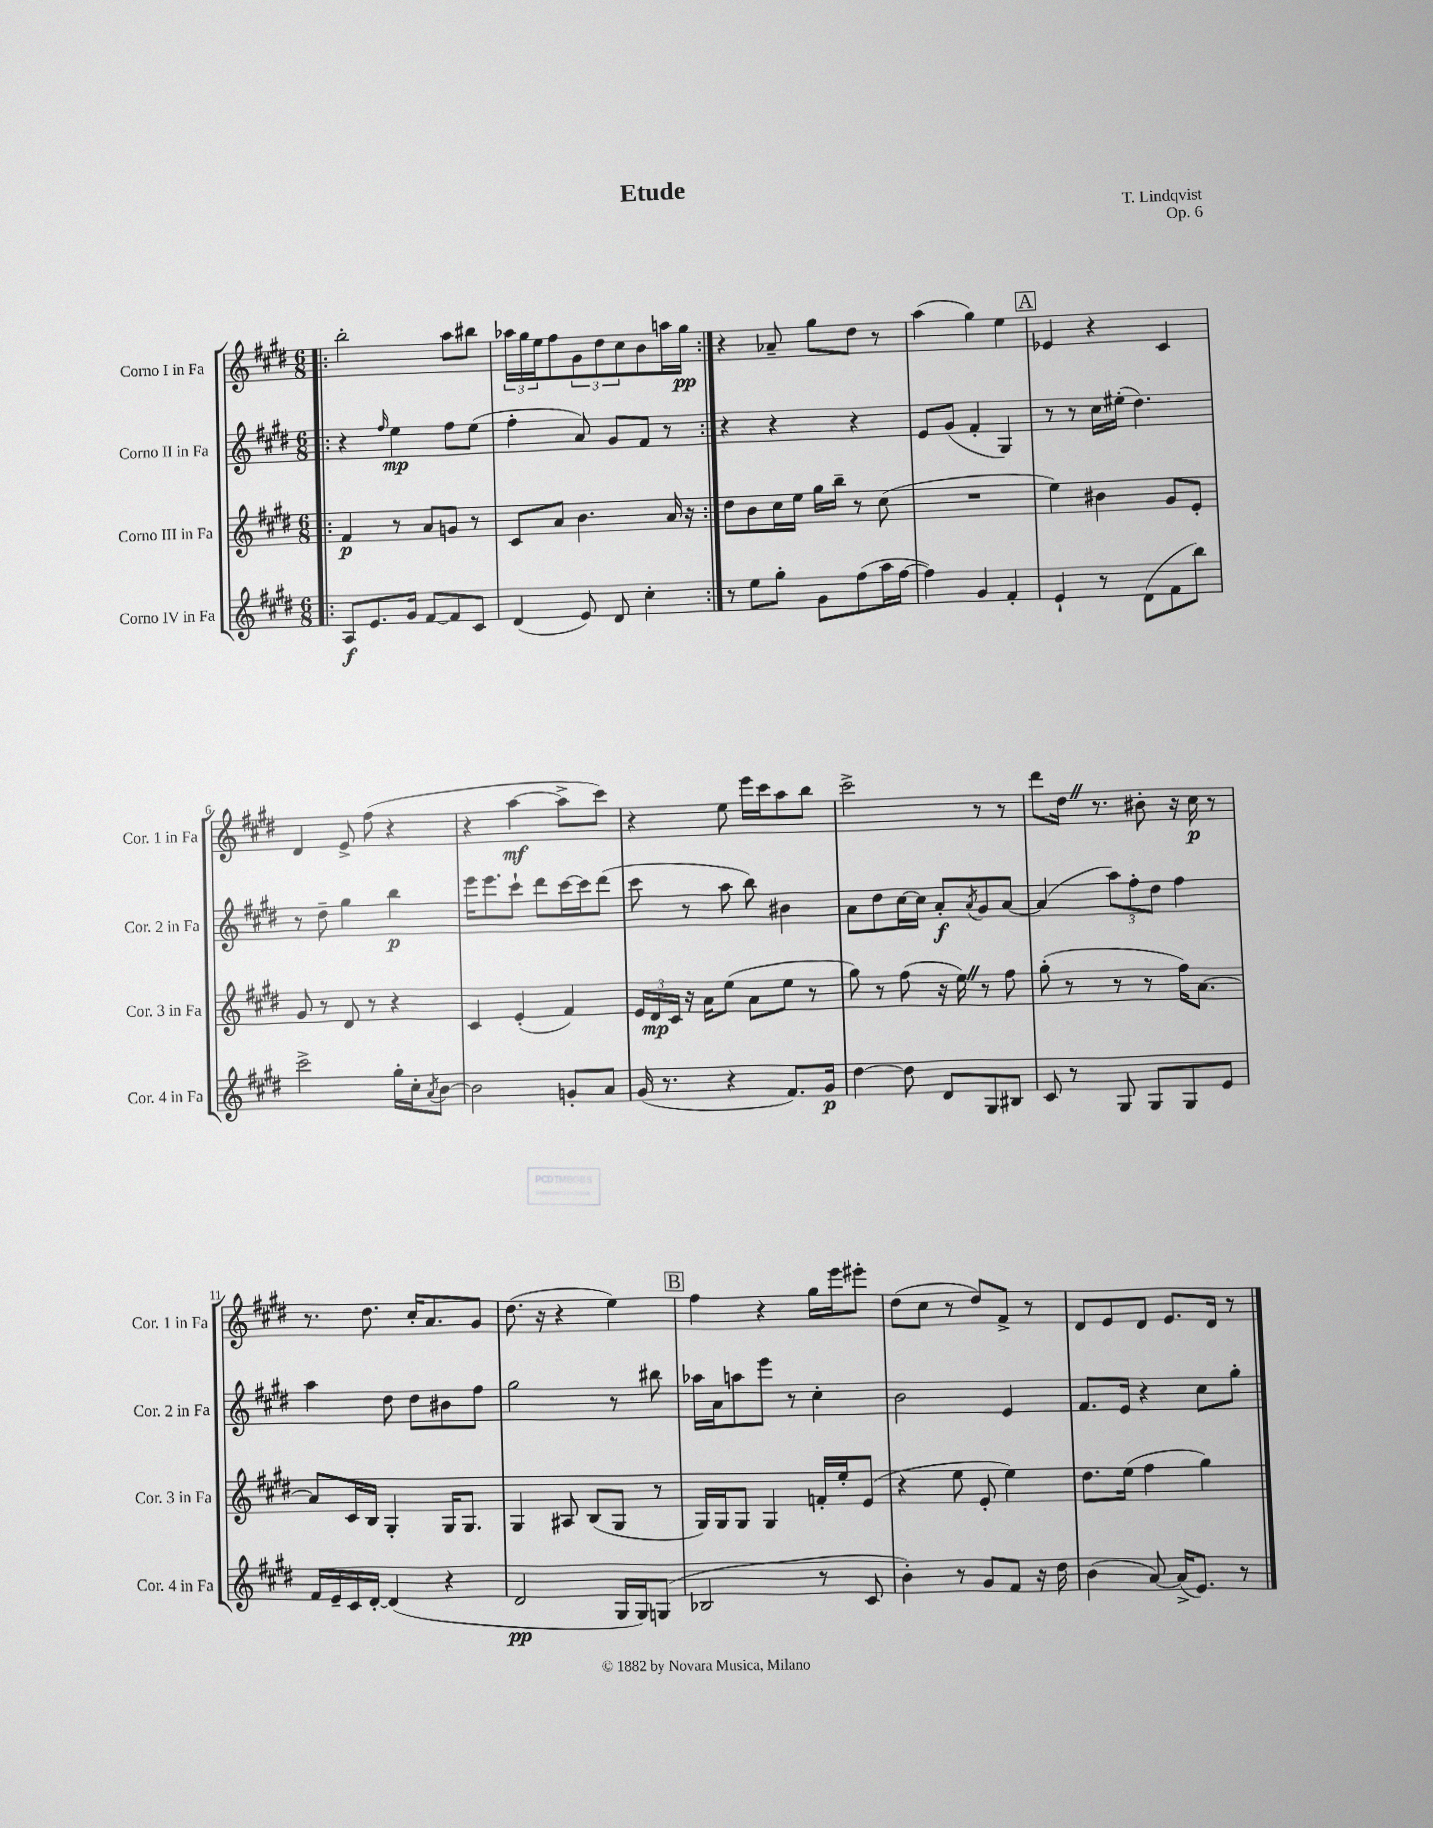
\header { title = "Etude" composer = "T. Lindqvist" opus = "Op. 6" }
<<
\new StaffGroup <<
\new Staff = "s0" \with { instrumentName = "Corno I in Fa" shortInstrumentName = "Cor. 1 in Fa" } {
    \clef treble \key e \major \numericTimeSignature \time 6/8
    \repeat volta 2 { \bar ".|:" b''2-. a''8 bis''8 |
    \tuplet 3/2 { aes''16 gis''16 e''16 } fis''8 \tuplet 3/2 { gis'8 dis''8 cis''8 } b'8 a''16 gis''16\pp | }
    r4 aes'8-- gis''8 dis''8 r8 |
    a''4( gis''4) e''4 |
    \mark \markup { \box "A" } ees'4 r4 cis'4 |
    dis'4 e'8-> fis''8( r4 |
    r4 a''4~\mf a''8-> cis'''8) |
    r4 e''8 e'''16 cis'''16 a''8 b''8 |
    cis'''2-> r8 r8 |
    dis'''8 dis''16 \once \override BreathingSign.text = \markup { \musicglyph "scripts.caesura.straight" } \breathe r8. bis'8-. r16 cis''16\p r8 |
    r8. dis''8. cis''16-. a'8. gis'8 |
    dis''8.( r16 r4 e''4) |
    \mark \markup { \box "B" } fis''4 r4 gis''16 e'''16 eis'''8-. |
    dis''8( cis''8 r8 dis''8) fis'8-> r8 |
    dis'8 e'8 dis'8 e'8. dis'16 r8 \bar "|." |
}
\new Staff = "s1" \with { instrumentName = "Corno II in Fa" shortInstrumentName = "Cor. 2 in Fa" } {
    \clef treble \key e \major \numericTimeSignature \time 6/8
    \repeat volta 2 { \bar ".|:" r4 \grace { fis''16 } e''4\mp fis''8 e''8( |
    fis''4-. a'8) gis'8 fis'8 r8 | }
    r4 r4 r4 |
    e'8 gis'8( fis'4-. gis4) |
    \mark \markup { \box "A" } r8 r8 cis''16 eis''16-.( dis''4.) |
    r8 dis''8-- gis''4 b''4\p |
    e'''16 e'''8. cis'''8-! dis'''8 cis'''16~ cis'''16 dis'''8( |
    cis'''8 r8 a''8 b''8) bis'4 |
    a'8 dis''8 cis''16~ cis''16 a'8-.\f \acciaccatura { a'8 } gis'8 a'8~ |
    a'4( \tuplet 3/2 { a''8) fis''8-. dis''8 } fis''4 |
    a''4 dis''8 dis''8 bis'8 fis''8 |
    gis''2 r8 bis''8 |
    \mark \markup { \box "B" } aes''16 a'16 a''8 e'''8 r8 cis''4-. |
    b'2 e'4 |
    fis'8. e'16 r4 cis''8 gis''8-. \bar "|." |
}
\new Staff = "s2" \with { instrumentName = "Corno III in Fa" shortInstrumentName = "Cor. 3 in Fa" } {
    \clef treble \key e \major \numericTimeSignature \time 6/8
    \repeat volta 2 { \bar ".|:" fis'4\p r8 a'8 g'8 r8 |
    cis'8 a'8 b'4. a'16 r16 | }
    dis''8 b'8 cis''16 e''16 gis''16 b''16-- r8 cis''8( |
    R2. |
    \mark \markup { \box "A" } e''4) bis'4 gis'8 e'8-. |
    gis'8 r8 dis'8 r8 r4 |
    cis'4 e'4-.( fis'4) |
    \tuplet 3/2 { e'16 dis'16\mp cis'16 } r16 a'16 e''8( a'8 e''8 r8 |
    gis''8) r8 fis''8( r16 e''16) \once \override BreathingSign.text = \markup { \musicglyph "scripts.caesura.straight" } \breathe r8 fis''8 |
    gis''8-.( r8 r8 r8 fis''16) a'8.~ |
    a'8 cis'16 b16 gis4-. gis16 gis8. |
    gis4 ais8 b8( gis8 r8 |
    \mark \markup { \box "B" } gis16) gis16 gis8 gis4 f'16-. e''16-. e'8( |
    r4 e''8 e'8-. e''4) |
    dis''8. e''16( fis''4 gis''4) \bar "|." |
}
\new Staff = "s3" \with { instrumentName = "Corno IV in Fa" shortInstrumentName = "Cor. 4 in Fa" } {
    \clef treble \key e \major \numericTimeSignature \time 6/8
    \repeat volta 2 { \bar ".|:" a8\f e'8. gis'16 fis'8~ fis'8 cis'8 |
    dis'4( e'8) dis'8 cis''4-. | }
    r8 e''8 gis''8-. gis'8 fis''8( a''16 fis''16~ |
    fis''4) gis'4 fis'4-. |
    \mark \markup { \box "A" } e'4-! r8 dis'8( fis'8 b''8) |
    cis'''2-> gis''16-. cis''16-. \acciaccatura { a'8 } b'8~ |
    b'2 g'8-. a'8 |
    gis'16( r8. r4 fis'8.) gis'16\p |
    dis''4~ dis''8 dis'8 gis8 bis8 |
    cis'8 r8 gis8 gis8 gis8 e'8 |
    fis'16 e'16-- cis'16 dis'16~-. dis'4( r4 |
    dis'2\pp gis16 gis16) g8( |
    \mark \markup { \box "B" } bes2 r8 cis'8 |
    b'4-.) r8 gis'8 fis'8 r16 dis''16 |
    b'4( a'8~) a'16->( e'8.) r8 \bar "|." |
}
>>
>>
